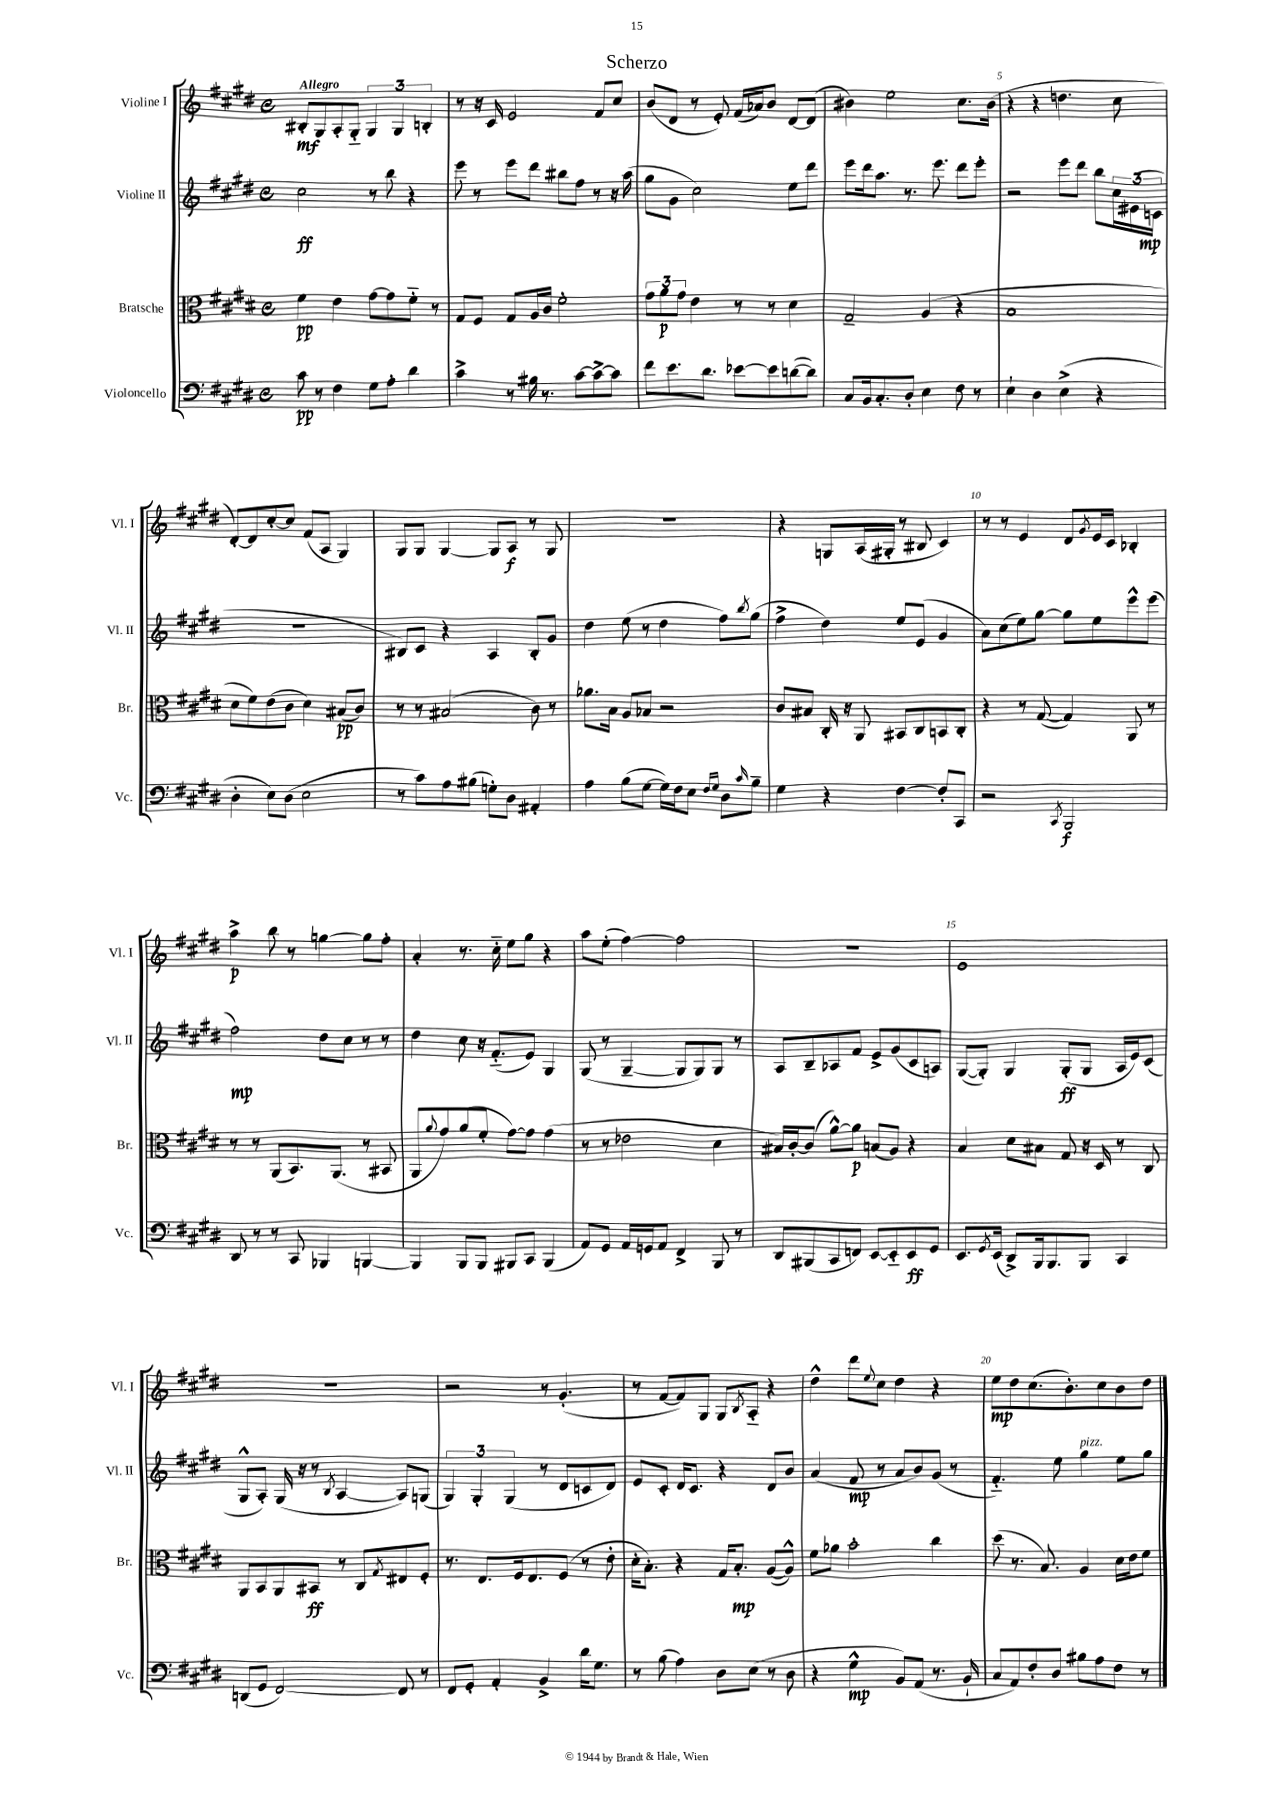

**kern	**dynam	**kern	**dynam	**kern	**dynam	**kern	**dynam
*part4	*part4	*part3	*part3	*part2	*part2	*part1	*part1
*staff4	*staff4	*staff3	*staff3	*staff2	*staff2	*staff1	*staff1
*I"Violoncello	*	*I"Bratsche	*	*I"Violine II	*	*I"Violine I	*
*I'Vc.	*	*I'Br.	*	*I'Vl. II	*	*I'Vl. I	*
*clefF4	*	*clefC3	*	*clefG2	*	*clefG2	*
*k[f#c#g#d#]	*	*k[f#c#g#d#]	*	*k[f#c#g#d#]	*	*k[f#c#g#d#]	*
*M4/4	*	*M4/4	*	*M4/4	*	*M4/4	*
*met(c)	*	*met(c)	*	*met(c)	*	*met(c)	*
=1	=1	=1	=1	=1	=1	=1	=1
!	!	!	!	!	!	!LO:TX:a:B:t=Allegro	!
8c#\	pp	4f#\	pp	2cc#\	ff	8B#X'/L	mf
8r	.	.	.	.	.	8G#/	.
4F#\	.	4e\	.	.	.	8A'/	.
.	.	.	.	.	.	8G#/J	.
8G#\L	.	[8g#\L	.	8r	.	6G#/	.
8A'\J	.	8g#\]	.	8bb\	.	.	.
.	.	.	.	.	.	6G#/	.
4d#\	.	8f#\J	.	4r	.	.	.
.	.	.	.	.	.	6Bn'/	.
.	.	8r	.	.	.	.	.
=2	=2	=2	=2	=2	=2	=2	=2
4c#^\	.	8G#/L	.	8eee\	.	8r	.
.	.	8F#/J	.	8r	.	16r	.
.	.	.	.	.	.	16c#/	.
8r	.	8G#/L	.	8eee\L	.	2e/	.
16B#X\	.	16A/L	.	8ddd#\J	.	.	.
8.r	.	16c#/JJ	.	.	.	.	.
.	.	2f#'\	.	8bb#X\L	.	.	.
[8c#\L	.	.	.	8ff#\J	.	.	.
8c#^\_	.	.	.	8r	.	8f#/L	.
8c#\J]	.	.	.	16r	.	8cc#/J	.
.	.	.	.	(16aa\	.	.	.
=3	=3	=3	=3	=3	=3	=3	=3
8f#\L	.	12g#\L	.	8gg#\L	.	(8b/L	.
.	.	12a\	p	.	.	.	.
8.e\	.	.	.	8g#\J	.	8d#/J	.
.	.	12g#\J	.	.	.	.	.
.	.	4e\	.	2cc#\)	.	8r	.
8.d#\J	.	.	.	.	.	.	.
.	.	.	.	.	.	8e'/)	.
[8e-X\L	.	8r	.	.	.	(16f#/LL	.
.	.	.	.	.	.	16a-X/J)	.
8e-\]	.	8r	.	.	.	8b/J	.
([8dn\	.	4d#\	.	8ee\L	.	[8d#/L	.
8d\J])	.	.	.	8ddd#\J	.	(8d#/J]	.
=4	=4	=4	=4	=4	=4	=4	=4
8C#/L	.	2G#~/	.	8eee\L	.	4b#X\)	.
16BB/k	.	.	.	16ddd#\k	.	.	.
8.C#'/	.	.	.	8.aa\J	.	.	.
.	.	.	.	.	.	2ee\	.
8D#'/J	.	.	.	8.r	.	.	.
4E\	.	(4A/	.	.	.	.	.
.	.	.	.	8.eee\	.	.	.
8F#\	.	4r	.	8ddd#\L	.	8.cc#\L	.
8r	.	.	.	8eee'\J	.	.	.
.	.	.	.	.	.	(16b#\Jk	.
=5	=5	=5	=5	=5	=5	=5	=5
4E`\	.	1B	.	2r	.	4r	.
4D#\	.	.	.	.	.	4r	.
(4E^\	.	.	.	8eee\L	.	4.ddn\	.
.	.	.	.	8ddd#\J	.	.	.
4r	.	.	.	8bb\L	.	.	.
.	.	.	.	24cc#\L	.	8cc#\	.
.	.	.	.	(24e#X\	.	.	.
.	.	.	.	24cn\JJ	mp	.	.
!!LO:LB:g=z
=6	=6	=6	=6	=6	=6	=6	=6
4D#'\	.	8d#\L	.	1r	.	[8d#'/L)	.
.	.	8f#\)	.	.	.	8d#/]	.
8E\L)	.	(8e\	.	.	.	[8cc#'/	.
(8D#\J	.	8c#\J	.	.	.	8cc#/J]	.
2E\	.	4d#\)	.	.	.	(8f#/L	.
.	.	.	.	.	.	8A/J	.
.	.	(8B#X/L	pp	.	.	4G#/)	.
.	.	8c#/J)	.	.	.	.	.
=7	=7	=7	=7	=7	=7	=7	=7
8r	.	8r	.	8B#X/L)	.	8G#/L	.
8c#\L)	.	8r	.	8c#/J	.	8G#/J	.
8A\	.	(2B#X/	.	4r	.	[4G#/	.
(8B#X\J	.	.	.	.	.	.	.
8Gn'\L)	.	.	.	4A/	.	8G#/L]	.
8D#\J	.	.	.	.	.	8A/J	f
4AA#X'/	.	8c#\)	.	8B#'/L	.	8r	.
.	.	8r	.	8g#/J	.	8G#/	.
=8	=8	=8	=8	=8	=8	=8	=8
4A\	.	8.a-X\L	.	4dd#\	.	1r	.
.	.	16B\Jk	.	.	.	.	.
(8B\L	.	8A/L	.	(8ee\	.	.	.
[8G#\J	.	8B-X/J	.	8r	.	.	.
16G#\LL])	.	2r	.	4dd#\	.	.	.
16F#\J	.	.	.	.	.	.	.
8E\J	.	.	.	.	.	.	.
16qqF#/LL	.	.	.	.	.	.	.
16qqG#/JJ	.	.	.	.	.	.	.
8D#\L	.	.	.	8ff#\L)	.	.	.
16qqc#/	.	.	.	8qbb/	.	.	.
8B~\J	.	.	.	(8gg#\J	.	.	.
=9	=9	=9	=9	=9	=9	=9	=9
4G#\	.	8c#/L	.	4ff#^\	.	4r	.
.	.	8B#X/J	.	.	.	.	.
4r	.	16C#'/	.	4dd#\)	.	8Gn/L	.
.	.	16r	.	.	.	.	.
.	.	8AA/	.	.	.	(16A/L	.
.	.	.	.	.	.	16G#X'/JJ	.
[4F#\	.	8BB#X/L	.	8ee/L	.	8r	.
.	.	8C#/	.	(8e/J	.	8B#X/	.
8F#'/L]	.	8BBn/	.	4g#/	.	4c#/)	.
8CC#/J	.	8C#'/J	.	.	.	.	.
=10	=10	=10	=10	=10	=10	=10	=10
2r	.	4r	.	8a\L)	.	8r	.
.	.	.	.	(8cc#\	.	8r	.
.	.	8r	.	8ee\)	.	4e/	.
.	.	([8G#/	.	[8gg#\J	.	.	.
8qCC#/	.	.	.	.	.	.	.
2BBB/	f	4G#/])	.	8gg#\L]	.	8d#/L	.
.	.	.	.	.	.	8qg#/	.
.	.	.	.	8ee\	.	16e/L	.
.	.	.	.	.	.	16c#/JJ	.
.	.	8AA/	.	8eee^^\	.	4B-X'/	.
.	.	8r	.	(8eee\J	.	.	.
!!LO:LB:g=z
=11	=11	=11	=11	=11	=11	=11	=11
8DD#/	.	8r	.	2ff#\)	mp	4aa^\	p
8r	.	8r	.	.	.	.	.
8r	.	(8AA/L	.	.	.	8bb\	.
8CC#/	.	8.BB/)	.	.	.	8r	.
4BBB-X/	.	.	.	8dd#\L	.	[4ggn\	.
.	.	(8.AA/J	.	.	.	.	.
.	.	.	.	8cc#\J	.	.	.
[4BBBn/	.	8r	.	8r	.	8gg\L]	.
.	.	8BB#X/	.	8r	.	8ff#'\J	.
=12	=12	=12	=12	=12	=12	=12	=12
4BBB/]	.	8AA/L	.	4dd#\	.	4a'/	.
.	.	8qqa/	.	.	.	.	.
.	.	8g#/)	.	.	.	.	.
8BBB/L	.	(8a/	.	8cc#\	.	8.r	.
8BBB/J	.	8f#'/J	.	16r	.	.	.
.	.	.	.	(8.f#/L	.	16cc#\	.
8BBB#X/L	.	[8g#\L)	.	.	.	8ee\L	.
8CC#/J	.	8g#\J]	.	8e/J)	.	8gg#\J	.
(4BBB#/	.	(4g#\	.	4G#/	.	4r	.
=13	=13	=13	=13	=13	=13	=13	=13
8AA/L)	.	8r	.	(8G#/	.	8aa\L	.
8GG#/J	.	8r	.	8r	.	(8ee'\J	.
16AA/LL	.	2e-X\	.	[4G#~/	.	[4ff#\)	.
16GGn/J	.	.	.	.	.	.	.
8AA/J	.	.	.	.	.	.	.
4FF#^/	.	.	.	8G#/L]	.	2ff#\]	.
.	.	.	.	8G#/)	.	.	.
8BBB/	.	4d#\	.	8G#/J	.	.	.
8r	.	.	.	8r	.	.	.
=14	=14	=14	=14	=14	=14	=14	=14
8DD#/L	.	16B#X/LL)	.	8A/L	.	1r	.
.	.	[16c#'/J	.	.	.	.	.
(8BBB#X/	.	(8c#/J]	.	8B~/	.	.	.
8CC#/	.	[8a^^\L)	.	8A-X/	.	.	.
8FFn/J)	.	8a\J]	p	8f#/J	.	.	.
[8EE/L	.	(8Bn/L	.	8e^/L	.	.	.
8EE/]	.	8A/J)	.	(8g#/	.	.	.
8EE/	ff	4r	.	8c#/	.	.	.
8GG#/J	.	.	.	8An/J)	.	.	.
=15	=15	=15	=15	=15	=15	=15	=15
8.EE/L	.	4B/	.	([8G#/L	.	1e	.
.	.	.	.	8G#'/J])	.	.	.
8qGG#/	.	.	.	.	.	.	.
(16EE/Jk	.	.	.	.	.	.	.
8DD#^/L)	.	8d#\L	.	4G#/	.	.	.
16BBB/k	.	8B#X\J	.	.	.	.	.
8.BBB/	.	.	.	.	.	.	.
.	.	8G#/	.	(8G#'/L	ff	.	.
8BBB/J	.	16r	.	8G#/J	.	.	.
.	.	16D#/	.	.	.	.	.
4CC#/	.	8r	.	16A/LL	.	.	.
.	.	.	.	16e/J)	.	.	.
.	.	8C#/	.	(8c#/J	.	.	.
!!LO:LB:g=z
=16	=16	=16	=16	=16	=16	=16	=16
(8DDn/L	.	8AA/L	.	8G#^^/L	.	1r	.
8GG#/J	.	8BB/	.	8A'/J)	.	.	.
[2FF#/)	.	8AA/	.	(16G#/	.	.	.
.	.	.	.	16r	.	.	.
.	.	8BB#X/J	ff	8r	.	.	.
.	.	.	.	8qB/	.	.	.
.	.	8r	.	[4A/	.	.	.
.	.	8C#/L	.	.	.	.	.
.	.	8qG#/	.	.	.	.	.
8FF#/]	.	8E#X/	.	8A/L])	.	.	.
8r	.	8F#'/J	.	(8Gn/J	.	.	.
=17	=17	=17	=17	=17	=17	=17	=17
8FF#/L	.	8.r	.	6G#/)	.	2r	.
8GG#'/J	.	.	.	.	.	.	.
.	.	.	.	6G#'/	.	.	.
.	.	8.E/L	.	.	.	.	.
4AA'/	.	.	.	.	.	.	.
.	.	.	.	(6G#/	.	.	.
.	.	16F#/k	.	.	.	.	.
.	.	8.E/	.	.	.	.	.
4BB^/	.	.	.	8r	.	8r	.
.	.	(8F#/J	.	8d#/L	.	(4.g#'/	.
16d#\KL	.	8r	.	8cn/	.	.	.
8.G#\J	.	.	.	.	.	.	.
.	.	8e'\	.	8d#/J)	.	.	.
=18	=18	=18	=18	=18	=18	=18	=18
8r	.	16d#'\KL	.	8e/L	.	8r	.
.	.	8.B'\J)	.	.	.	.	.
(8B\	.	.	.	8c#'/J	.	[8f#/L	.
4A\)	.	4r	.	16d#/KL	.	8f#/])	.
.	.	.	.	8.c#/J	.	.	.
.	.	.	.	.	.	8G#/J	.
8D#\L	.	16G#/KL	.	4r	.	8G#/L	.
.	.	8.B'/J	mp	.	.	.	.
.	.	.	.	.	.	8qB/	.
(8E\J	.	.	.	.	.	8A/J	.
8r	.	([8A/L	.	8d#/L	.	4r	.
8D#\	.	8A^^/J])	.	8b/J	.	.	.
=19	=19	=19	=19	=19	=19	=19	=19
4r	.	8f#\L	.	(4a/	.	4dd#^^\	.
.	.	8a-X\J	.	.	.	.	.
4G#^^\	mp	2b'\	.	8f#/	mp	8ddd#\L	.
.	.	.	.	.	.	8qqee/	.
.	.	.	.	8r	.	8cc#\J	.
8BB/L)	.	.	.	8a/L	.	4dd#\	.
(8AA/J	.	.	.	8b/)	.	.	.
8.r	.	4cc#\	.	(8g#/J	.	4r	.
.	.	.	.	8r	.	.	.
16BB`/	.	.	.	.	.	.	.
=20	=20	=20	=20	=20	=20	=20	=20
8C#/L	.	(8dd#\	.	4.f#/)	.	8ee\L	mp
8AA/)	.	8.r	.	.	.	8dd#\	.
8F#'/	.	.	.	.	.	(8.cc#\	.
.	.	8.B/)	.	.	.	.	.
8D#/J	.	.	.	8ee\	.	.	.
.	.	.	.	.	.	8.b'\)	.
!	!	!	!	!LO:TX:a:i:t=pizz.	!	!	!
8B#X\L	.	4A/	.	4gg#\	.	.	.
8A\	.	.	.	.	.	8cc#\	.
8F#\J	.	16d#\LL	.	8ee\L	.	8b\	.
.	.	16e\J	.	.	.	.	.
8r	.	8f#\J	.	8gg#\J	.	8dd#\J	.
==	==	==	==	==	==	==	==
*-	*-	*-	*-	*-	*-	*-	*-
